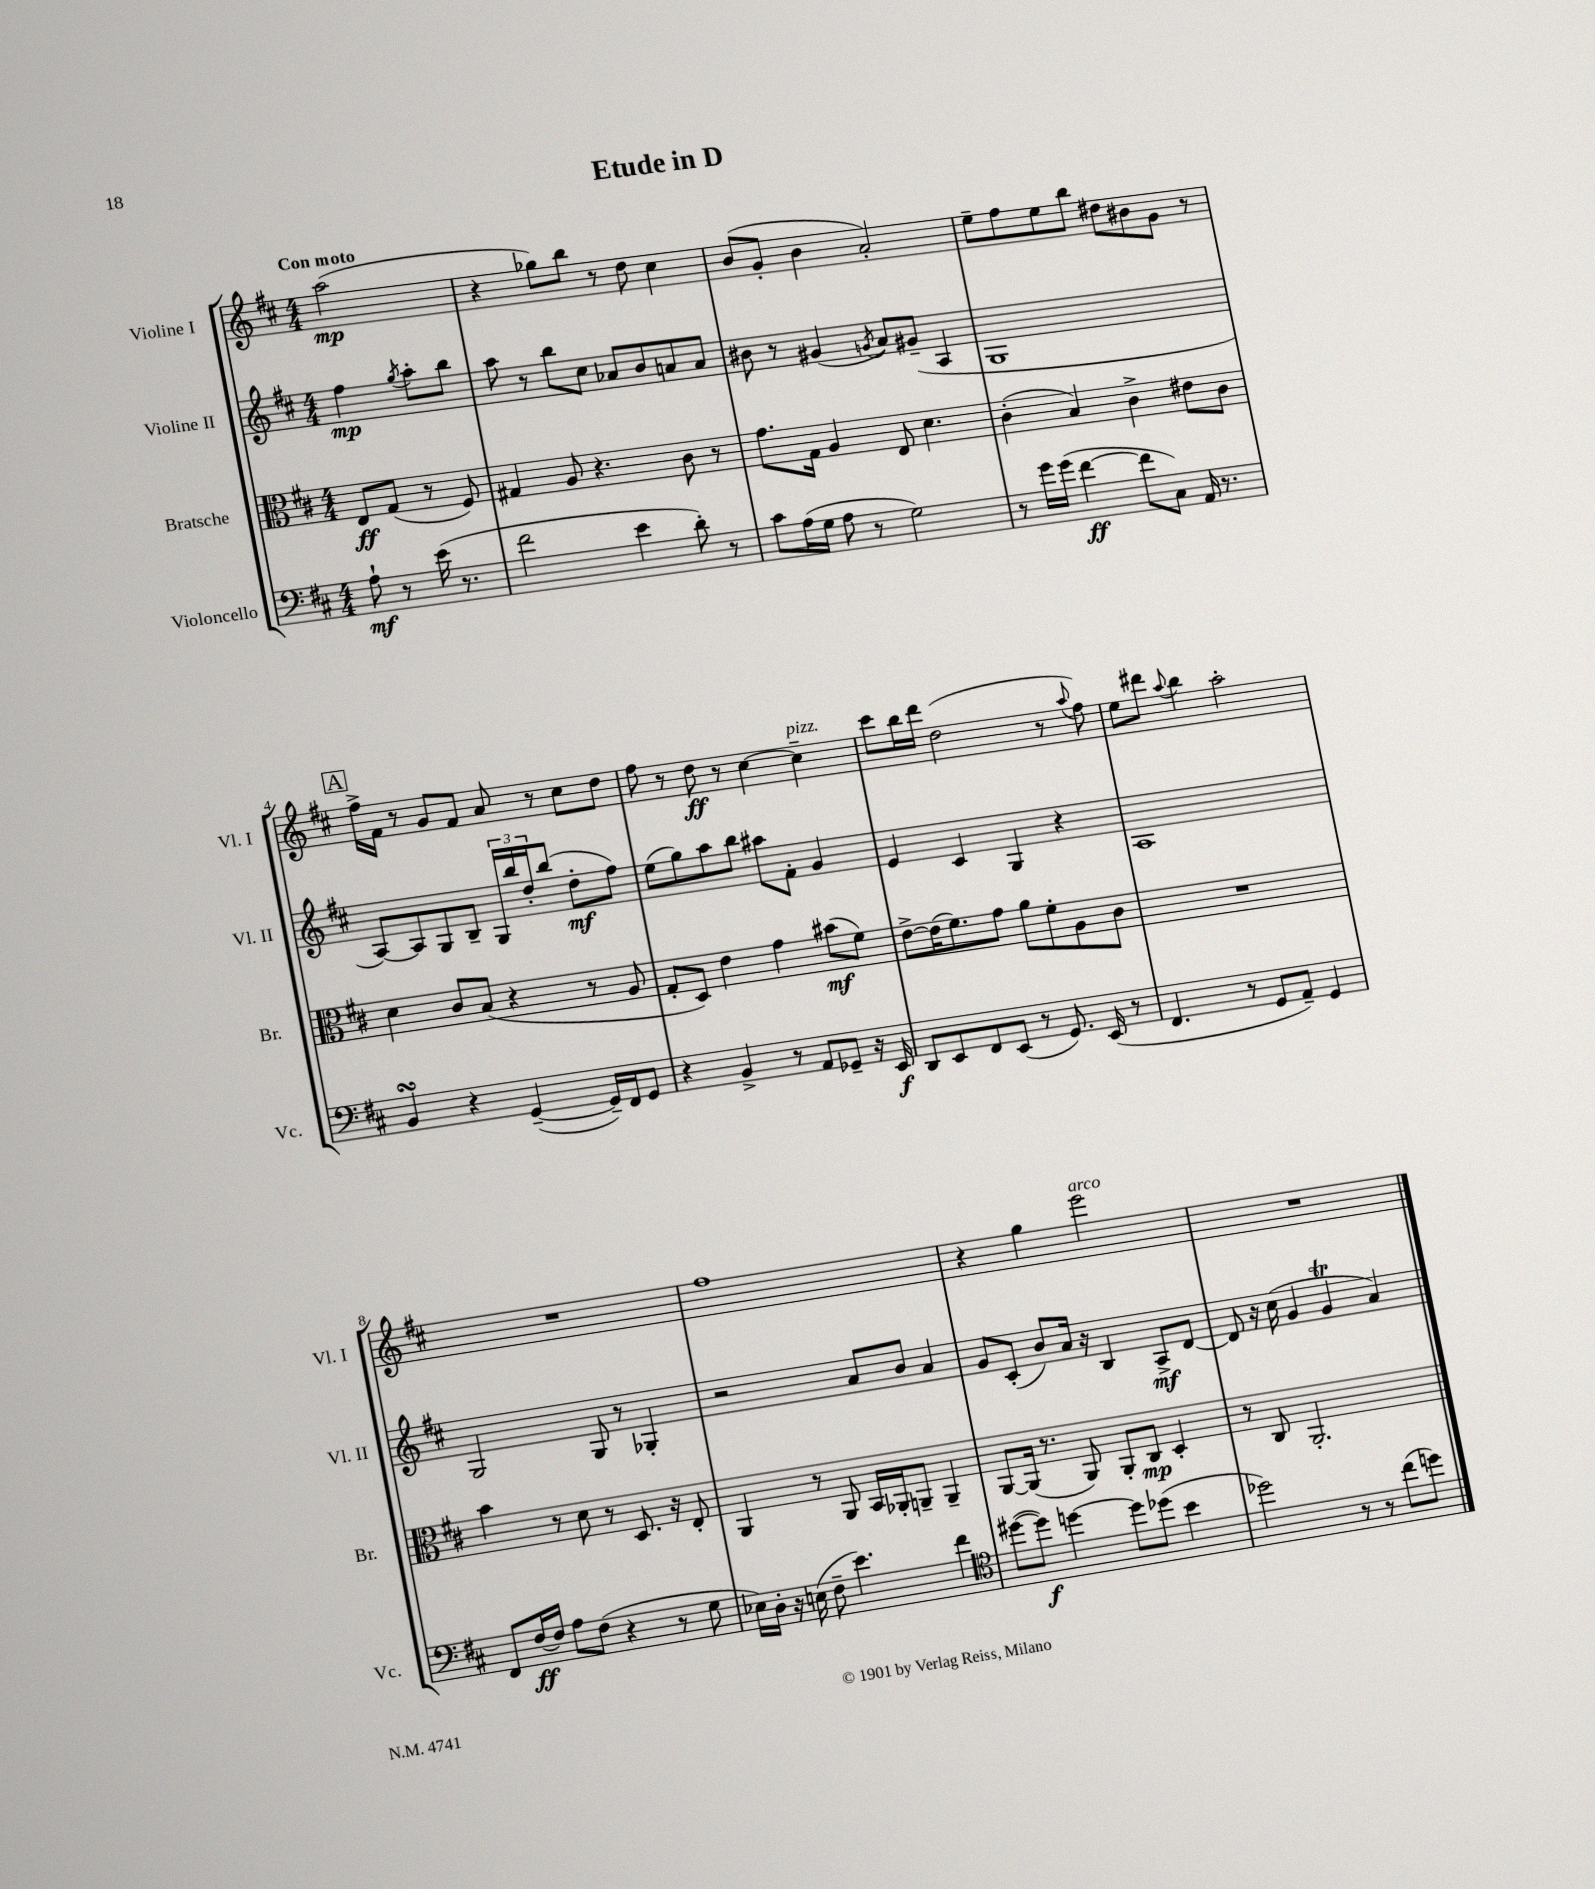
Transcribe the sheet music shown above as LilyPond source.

\header { title = "Etude in D" }
<<
\new StaffGroup <<
\new Staff = "s0" \with { instrumentName = "Violine I" shortInstrumentName = "Vl. I" } {
    \clef treble \key d \major \numericTimeSignature \time 4/4 \partial 2 \tempo "Con moto"
    a''2\mp( |
    r4 ges''8) b''8 r8 d''8 cis''4 |
    b'8( g'8-. b'4 a'2-.) |
    e''8-- fis''8 e''8 b''8 dis''8 bis'8 g'8 r8 |
    \mark \markup { \box "A" } fis''16-> fis'16 r8 g'8 fis'8 a'8 r8 cis''8 d''8 |
    fis''8 r8 d''8\ff r8 cis''4~ cis''4--^\markup { \italic "pizz." } |
    cis'''8 b''16 d'''16 d''2( r8 \appoggiatura { a''8 } fis''8) |
    e''8 dis'''8 \appoggiatura { a''8 } b''4 a''2-. |
    R1 |
    fis''1 |
    r4 g''4 e'''2^\markup { \italic "arco" } |
    R1 \bar "|." |
}
\new Staff = "s1" \with { instrumentName = "Violine II" shortInstrumentName = "Vl. II" } {
    \clef treble \key d \major \numericTimeSignature \time 4/4 \partial 2
    fis''4\mp \acciaccatura { g''8 } a''8-. b''8 |
    a''8 r8 b''8 cis''8 aes'8 b'8 a'8 a'8 |
    bis'8 r8 gis'4( \acciaccatura { g'8 } a'8) gis'8--( a4 |
    g1 |
    \mark \markup { \box "A" } a8~) a8 g8 b8-- \tuplet 3/2 { g16 b''16 d''16-. } b''8( d''8-.\mf fis''8) |
    e''8( g''8) a''8 b''8 ais''8 fis'8-. g'4 |
    e'4 cis'4 g4 r4 |
    a1 |
    g2 g8 r8 ges4-. |
    r2 a'8 b'8 a'4 |
    g'8 cis'8-.( b'8) a'16 r16 b4 a8->\mf d'8~ |
    d'8 r16 cis''16( g'4 g'4\trill a'4) \bar "|." |
}
\new Staff = "s2" \with { instrumentName = "Bratsche" shortInstrumentName = "Br." } {
    \clef alto \key d \major \numericTimeSignature \time 4/4 \partial 2
    e8\ff g8( r8 fis8) |
    gis4 a8 r4. cis'8 r8 |
    g'8. g16 a4 e8 d'4. |
    cis'4-.( b4) cis'4-> eis'8 cis'8 |
    \mark \markup { \box "A" } d'4 cis'8 b8( r4 r8 a8 |
    g8-. d8) e'4 g'4 bis'8\mf( fis'8) |
    e'8~-> e'16( fis'8.) g'8 a'8 fis'8-. a8 cis'8 |
    R1 |
    b'4 r8 d'8 r8 d8. r16 e8-. |
    a,4 r8 a,8 b,16 aes,16-. a,8-- a,4-- |
    a,8~ a,16( r8. a,8) a,8-. cis8\mp d4-. |
    r8 cis8 a,2.-. \bar "|." |
}
\new Staff = "s3" \with { instrumentName = "Violoncello" shortInstrumentName = "Vc." } {
    \clef bass \key d \major \numericTimeSignature \time 4/4 \partial 2
    a8-!\mf r8 e'16( r8. |
    fis'2 e'4 d'8-.) r8 |
    cis'8 a16( g16 a8 r8 g2) |
    r8 g'16 g'16( fis'4~\ff fis'8 cis8) a,16 r8. |
    \mark \markup { \box "A" } b,4\turn r4 g,4~--( g,16--) fis,16 g,8 |
    r4 b,4-> r8 a,8 ges,8-- r16 e,16\f |
    d,8 e,8 fis,8 e,8( r8 g,8.) e,16( r8 |
    fis,4. r8 g,8 a,8--) g,4 |
    fis,8 fis16~\ff fis16 a8 fis8( r4 r8 g8 |
    ees16) d16-. r16 e16( fis8-- e'4.) fis'4 |
    \clef tenor dis''8~( dis''8\f) d''4~ d''8 des''8( b'4 |
    des''2) r8 r8 cis''8( d''8) \bar "|." |
}
>>
>>
